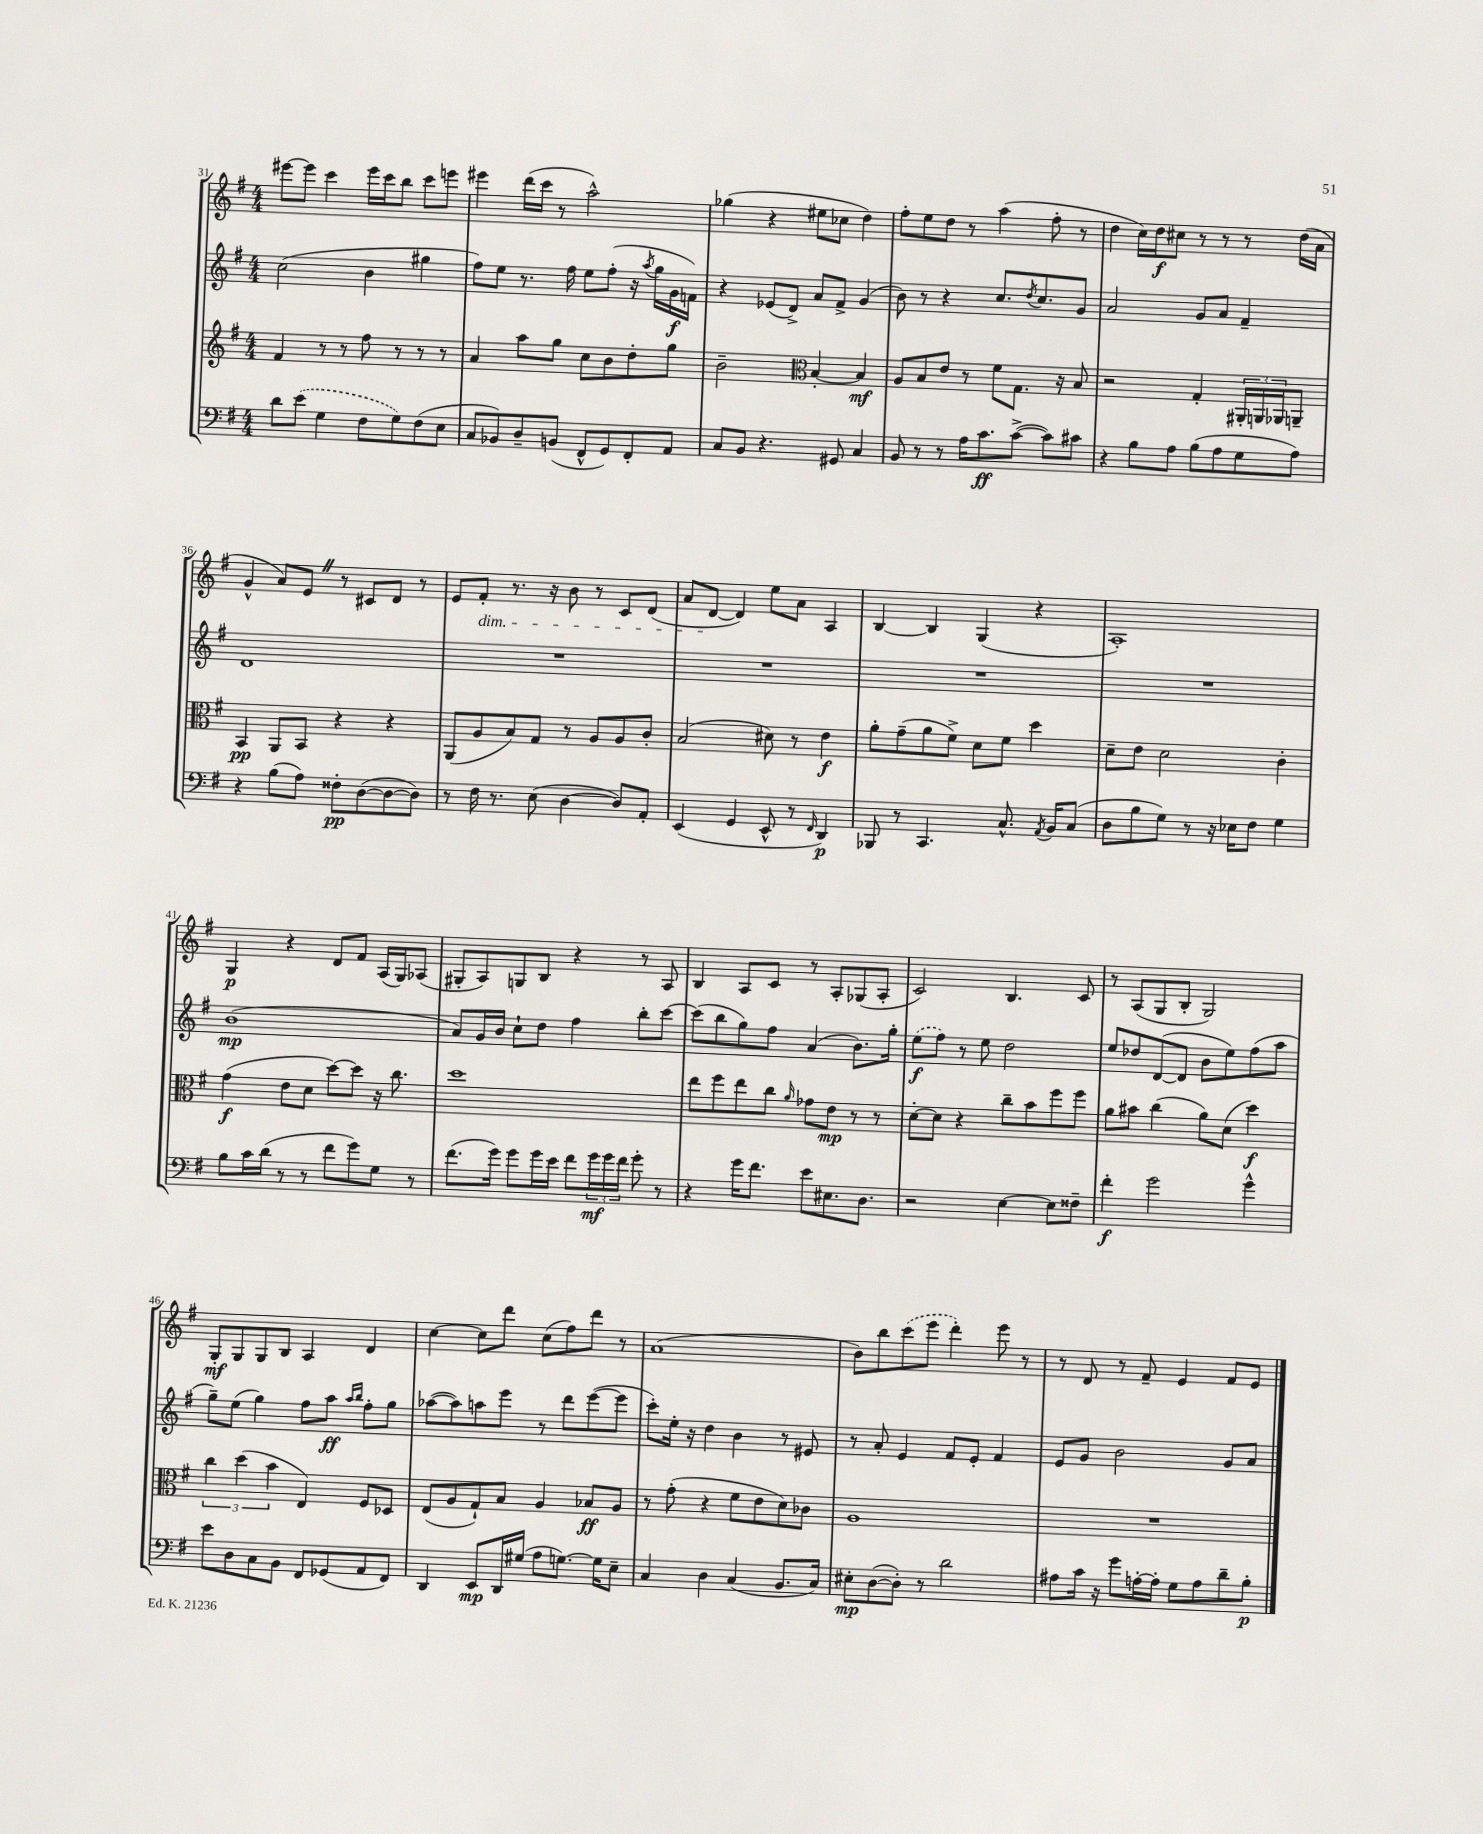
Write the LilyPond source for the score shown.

<<
\new StaffGroup <<
\new Staff = "s0" {
    \clef treble \key g \major \numericTimeSignature \time 4/4
    eis'''8~ eis'''8 c'''4 eis'''16 c'''16 b''8 c'''8 e'''8 |
    eis'''4 d'''16( c'''16 r8 a''2-^) |
    ges''4( r4 eis''8 ces''8 d''4) |
    fis''8-. e''8 d''8 r8 a''4( fis''8-. r8 |
    d''4 c''16) d''16\f cis''8 r8 r8 r8 d''16( a'16 |
    g'4-^ a'8) e'8 \once \override BreathingSign.text = \markup { \musicglyph "scripts.caesura.straight" } \breathe r8 cis'8 d'8 r8 |
    e'8 fis'8-.\dim r8. r16 b'8 r8 c'8 d'8( |
    a'8 d'8~\! d'4) e''8 a'8 a4 |
    b4~ b4 g4( r4 |
    a1-.) |
    g4\p r4 d'8 fis'8 a16( g16) aes8( |
    gis8-. a8) g8 b8 r4 r8 a8 |
    b4 a8 c'8 r8 a8-. ges8( a8-. |
    c'2) b4. c'8 |
    r8 a8( g8 b8-. g2) |
    g8-.\mf g8 g8 b8 a4 d'4 |
    c''4~ c''8 d'''8 c''8( fis''8) d'''8 r8 |
    a'1( |
    b'8) b''8 \once \slurDashed c'''8( e'''8 d'''4-.) e'''8 r8 |
    r8 d'8 r8 fis'8-- e'4 fis'8 e'8 \bar "|." |
}
\new Staff = "s1" {
    \clef treble \key g \major \numericTimeSignature \time 4/4
    c''2( b'4 gis''4 |
    fis''8) e''8 r8. fis''16 e''8 fis''8-.( r16 \acciaccatura { a''8 } g''16 g'16\f f'16) |
    r4 ees'8( d'8->) a'8 fis'8-> g'4( |
    b'8) r8 r4 c''8. \acciaccatura { d''8 } c''8. g'8 |
    a'2 g'8 a'8 fis'4-- |
    d'1 |
    R1 |
    R1 |
    R1 |
    R1 |
    b'1\mp( |
    a'8) g'16 b'16 c''8-! d''8 fis''4 b''8-. c'''8~ |
    c'''8( b''8 g''8) fis''8 a'4( b'8.) g''16-. |
    \once \slurDashed e''8\f( fis''8) r8 e''8 d''2 |
    e''8 des''8 d'8~( d'8 b'8 e''8) fis''8( a''8 |
    g''8--) e''8( g''4) fis''8 a''8\ff \grace { a''16 b''16 } fis''8-. g''8 |
    aes''8~( aes''8) a''8 e'''8 r8 d'''8 e'''8~( e'''8 |
    c'''8-.) e''16-. r16 d''4 b'4 r8 eis'8 |
    r8 a'8-. e'4 fis'8 e'8-. fis'4 |
    e'8 g'8 b'2 g'8 a'8 \bar "|." |
}
\new Staff = "s2" {
    \clef treble \key g \major \numericTimeSignature \time 4/4
    fis'4 r8 r8 fis''8 r8 r8 r8 |
    a'4 a''8 g''8 c''8 b'8 d''8-. g''8 |
    b'2-- \clef alto b4~-. b4\mf |
    a8 b8 e'8 r8 fis'8 g8. r16 b8 |
    r2 g4-. \tuplet 3/2 { ais,16-. a,16 aes,16 } a,8-- |
    b,4\pp a,8 b,8 r4 r4 |
    a,8( a8 b8) g8 r8 a8 a8 c'8-. |
    b2( dis'8) r8 e'4\f |
    a'8-. g'8--( a'8 fis'8->) d'8 fis'8 d''4 |
    d'8-- e'8 d'2 c'4-. |
    g'4\f( e'8 d'8 d''8~) d''8 r16 c''8. |
    d''1 |
    e''8 fis''8 e''8 c''8 \grace { a'16 } ges'8 e'8\mp r8 r8 |
    d'8~-. d'8 r4 c''8-- b'8 fis''8 fis''8 |
    a'8 bis'8 c''4( a'8) d'8( d''4\f) |
    \tuplet 3/2 { c''4 d''4( b'4 } e4) fis8 des8 |
    e8( a8 g8-!) b8 a4 bes8\ff a8 |
    r8 g'8-.( r4 fis'8 e'8 d'8) ces'8 |
    a1 |
    R1 \bar "|." |
}
\new Staff = "s3" {
    \clef bass \key g \major \numericTimeSignature \time 4/4
    d'8 \once \slurDashed e'8( g4 fis8 g8) fis8( e8 |
    c8 bes,8) d8-- b,8( fis,8-^ g,8) fis,8-. a,8 |
    c8 b,8 r4. gis,8 c4 |
    b,8 r8 r8 a16 c'8.\ff c'8~->( c'8) cis'8 |
    r4 b8 a8 b8( a8 g8 a8) |
    r4 b8( a8) fisis8-.\pp d8~( d8~ d8) |
    r8 fis16 r8. e8( d4~ d8) a,8-. |
    e,4( g,4 e,8-^ r8 \grace { fis,16 } d,4\p) |
    bes,,8 r8 c,4. c8.-^ \acciaccatura { a,8 } b,16 c8( |
    d8 b8 g8) r8 r16 ees16 fis8 g4 |
    b8 c'16 d'16( r8 r8 fis'8 g'8) g8 r8 |
    fis'8.( g'16) g'8 g'16 e'16 fis'8 \tuplet 3/2 { g'16\mf g'16 fis'16 } g'8-. r8 |
    r4 g'16 fis'8. e'8 eis8. d8. |
    r2 e4~ e8 fisis8-- |
    fis'4-.\f g'2 g'4-^ |
    e'8 d8 c8 b,8 fis,8 ges,8( a,8 fis,8) |
    d,4 e,8\mp d,16 gis16( a8 g8.~) g16 e8-- |
    c4 d4 c4( b,8. c16) |
    eis8-.\mp d8~( d8-.) r8 d'2 |
    ais8 c'16 r16 g'8 a16~-. a16-. g8 a8 d'8-- b8-.\p \bar "|." |
}
>>
>>
\layout { \context { \Score currentBarNumber = #31 } }
